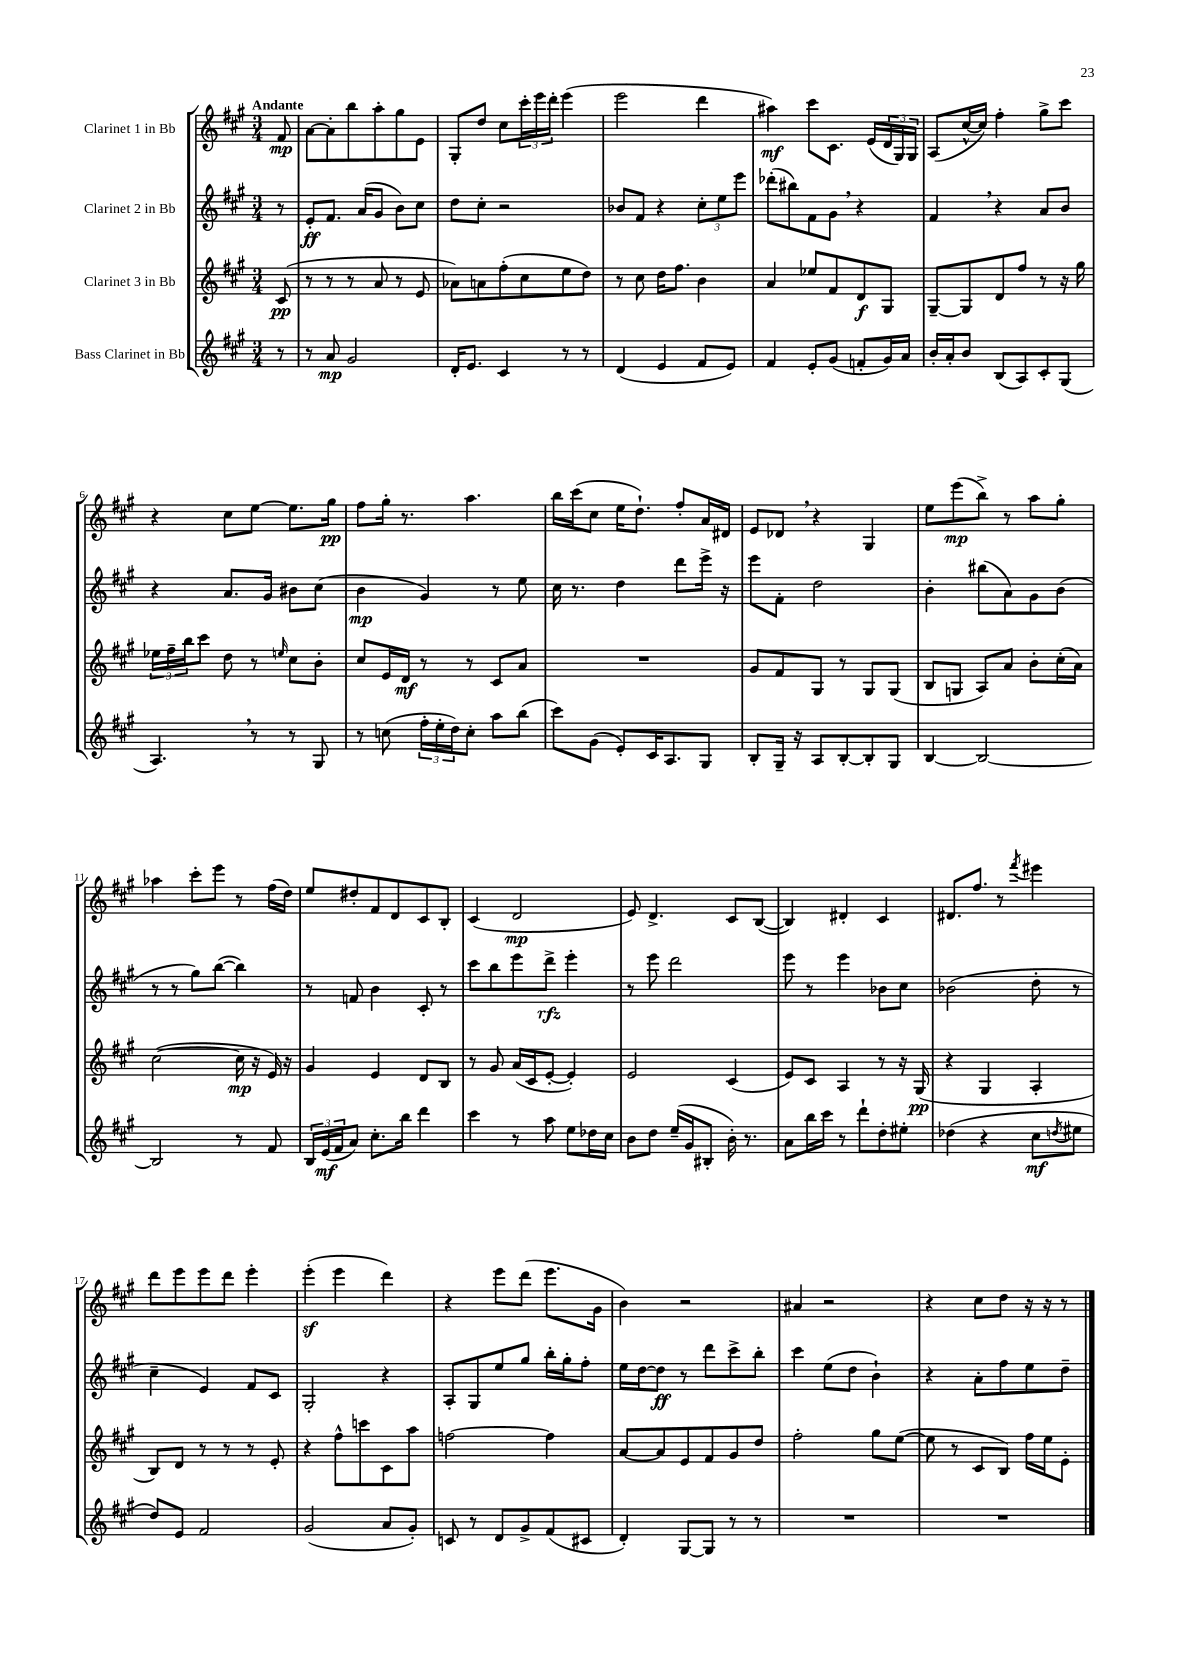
<<
\new StaffGroup <<
\new Staff = "s0" \with { instrumentName = "Clarinet 1 in Bb" } {
    \clef treble \key a \major \numericTimeSignature \time 3/4 \partial 8 \tempo "Andante"
    fis'8\mp |
    a'8~ a'8-. b''8 a''8-. gis''8 e'8 |
    gis8-. d''8 cis''8 \tuplet 3/2 { cis'''16-. e'''16 d'''16-. } e'''4( |
    e'''2 d'''4 |
    ais''4\mf) cis'''8 cis'8. e'16( \tuplet 3/2 { d'16 gis16) gis16 } |
    a8( cis''16~-^ cis''16) fis''4-. gis''8-> cis'''8 |
    r4 cis''8 e''8~ e''8. gis''16\pp |
    fis''8 gis''16-. r8. a''4. |
    b''16 cis'''16( cis''8 e''16 d''8.-!) fis''8-. a'16 dis'16 |
    e'8 des'8 \breathe r4 gis4 |
    e''8 e'''8\mp( b''8->) r8 a''8 gis''8-. |
    aes''4 cis'''8-. e'''8 r8 fis''16( d''16) |
    e''8 dis''8-. fis'8 d'8 cis'8 b8-. |
    cis'4( d'2\mp |
    e'8) d'4.-> cis'8 b8~( |
    b4) dis'4-. cis'4 |
    dis'8. fis''8. r8 \acciaccatura { fis'''8 } eis'''4 |
    d'''8 e'''8 e'''8 d'''8 e'''4-. |
    e'''4-.\sf( e'''4 d'''4) |
    r4 e'''8 d'''8( e'''8. gis'16 |
    b'4) r2 |
    ais'4 r2 |
    r4 cis''8 d''8 r16 r16 r8 \bar "|." |
}
\new Staff = "s1" \with { instrumentName = "Clarinet 2 in Bb" } {
    \clef treble \key a \major \numericTimeSignature \time 3/4 \partial 8
    r8 |
    e'8-.\ff fis'8. a'16( gis'8 b'8) cis''8 |
    d''8 cis''8-. r2 |
    bes'8 fis'8 r4 \tuplet 3/2 { cis''8-. e''8 e'''8 } |
    des'''8-.( bis''8) fis'8 gis'8 \breathe r4 |
    fis'4 \breathe r4 a'8 b'8 |
    r4 a'8. gis'16 bis'8 cis''8( |
    b'4\mp gis'4) r8 e''8 |
    cis''16 r8. d''4 d'''8 e'''16-> r16 |
    e'''8 fis'8-. d''2 |
    b'4-. bis''8( a'8) gis'8 b'8( |
    r8 r8 gis''8) b''8~( b''4) |
    r8 f'8 b'4 cis'8-. r8 |
    cis'''8 b''8 e'''8 d'''8->\rfz e'''4-. |
    r8 e'''8 d'''2 |
    e'''8 r8 e'''4 bes'8 cis''8 |
    bes'2( d''8-. r8 |
    cis''4-- e'4) fis'8 cis'8 |
    gis2-. r4 |
    a8-. gis8 e''8 gis''8 b''16-. gis''16-. fis''8-. |
    e''16 d''16~ d''8\ff r8 d'''8 cis'''8-> b''8-. |
    cis'''4 e''8( d''8 b'4-!) |
    r4 a'8-. fis''8 e''8 d''8-- \bar "|." |
}
\new Staff = "s2" \with { instrumentName = "Clarinet 3 in Bb" } {
    \clef treble \key a \major \numericTimeSignature \time 3/4 \partial 8
    cis'8\pp( |
    r8 r8 r8 a'8 r8 e'8 |
    aes'8) a'8 fis''8-.( cis''8 e''8 d''8) |
    r8 cis''8 d''16 fis''8. b'4 |
    a'4 ees''8 fis'8 d'8\f gis8 |
    gis8~-- gis8 d'8 fis''8 r8 r16 gis''16 |
    \tuplet 3/2 { ees''16 fis''16-- b''16 } cis'''8 d''8 r8 \grace { e''16 } cis''8 b'8-. |
    cis''8 e'16 d'16\mf r8 r8 cis'8 a'8 |
    R2. |
    gis'8 fis'8 gis8 r8 gis8 gis8( |
    b8 g8 a8) a'8 b'8-. cis''16-.( a'16) |
    cis''2~( cis''16\mp r16 e'16) r16 |
    gis'4 e'4 d'8 b8 |
    r8 gis'8 a'16( cis'16 e'8~-. e'4-.) |
    e'2 cis'4( |
    e'8) cis'8 a4 r8 r16 gis16\pp( |
    r4 gis4 a4-. |
    b8) d'8 r8 r8 r8 e'8-. |
    r4 fis''8-^ c'''8 cis'8 a''8 |
    f''2~ f''4 |
    a'8~ a'8 e'8 fis'8 gis'8 d''8 |
    fis''2-. gis''8 e''8~( |
    e''8 r8 cis'8 b8) fis''16 e''16 e'8-. \bar "|." |
}
\new Staff = "s3" \with { instrumentName = "Bass Clarinet in Bb" } {
    \clef treble \key a \major \numericTimeSignature \time 3/4 \partial 8
    r8 |
    r8 a'8\mp gis'2 |
    d'16-. e'8. cis'4 r8 r8 |
    d'4( e'4 fis'8 e'8) |
    fis'4 e'8-. gis'8( f'8-. gis'16) a'16 |
    b'16-. a'16-. b'8 b8( a8) cis'8-. gis8( |
    a4.) \breathe r8 r8 gis8 |
    r8 c''8( \tuplet 3/2 { fis''16-. e''16-. d''16) } c''8-. a''8 b''8( |
    cis'''8) gis'8( e'8-.) cis'16 a8. gis8 |
    b8-. gis16-- r16 a8 b8~-. b8-. gis8 |
    b4~ b2~ |
    b2 r8 fis'8 |
    \tuplet 3/2 { b16 e'16\mf( fis'16 } a'8) cis''8.-. b''16 d'''4 |
    cis'''4 r8 a''8 e''8 des''16 cis''16 |
    b'8 d''8 e''16--( gis'16 bis8-. b'16-.) r8. |
    a'8 b''16 cis'''16 r8 d'''8-! d''8-. eis''8-. |
    des''4( r4 cis''8\mf \acciaccatura { d''8 } eis''8 |
    d''8) e'8 fis'2 |
    gis'2( a'8 gis'8-.) |
    c'8 r8 d'8 gis'8-> fis'8( cis'8 |
    d'4-.) gis8~ gis8 r8 r8 |
    R2. |
    R2. \bar "|." |
}
>>
>>
